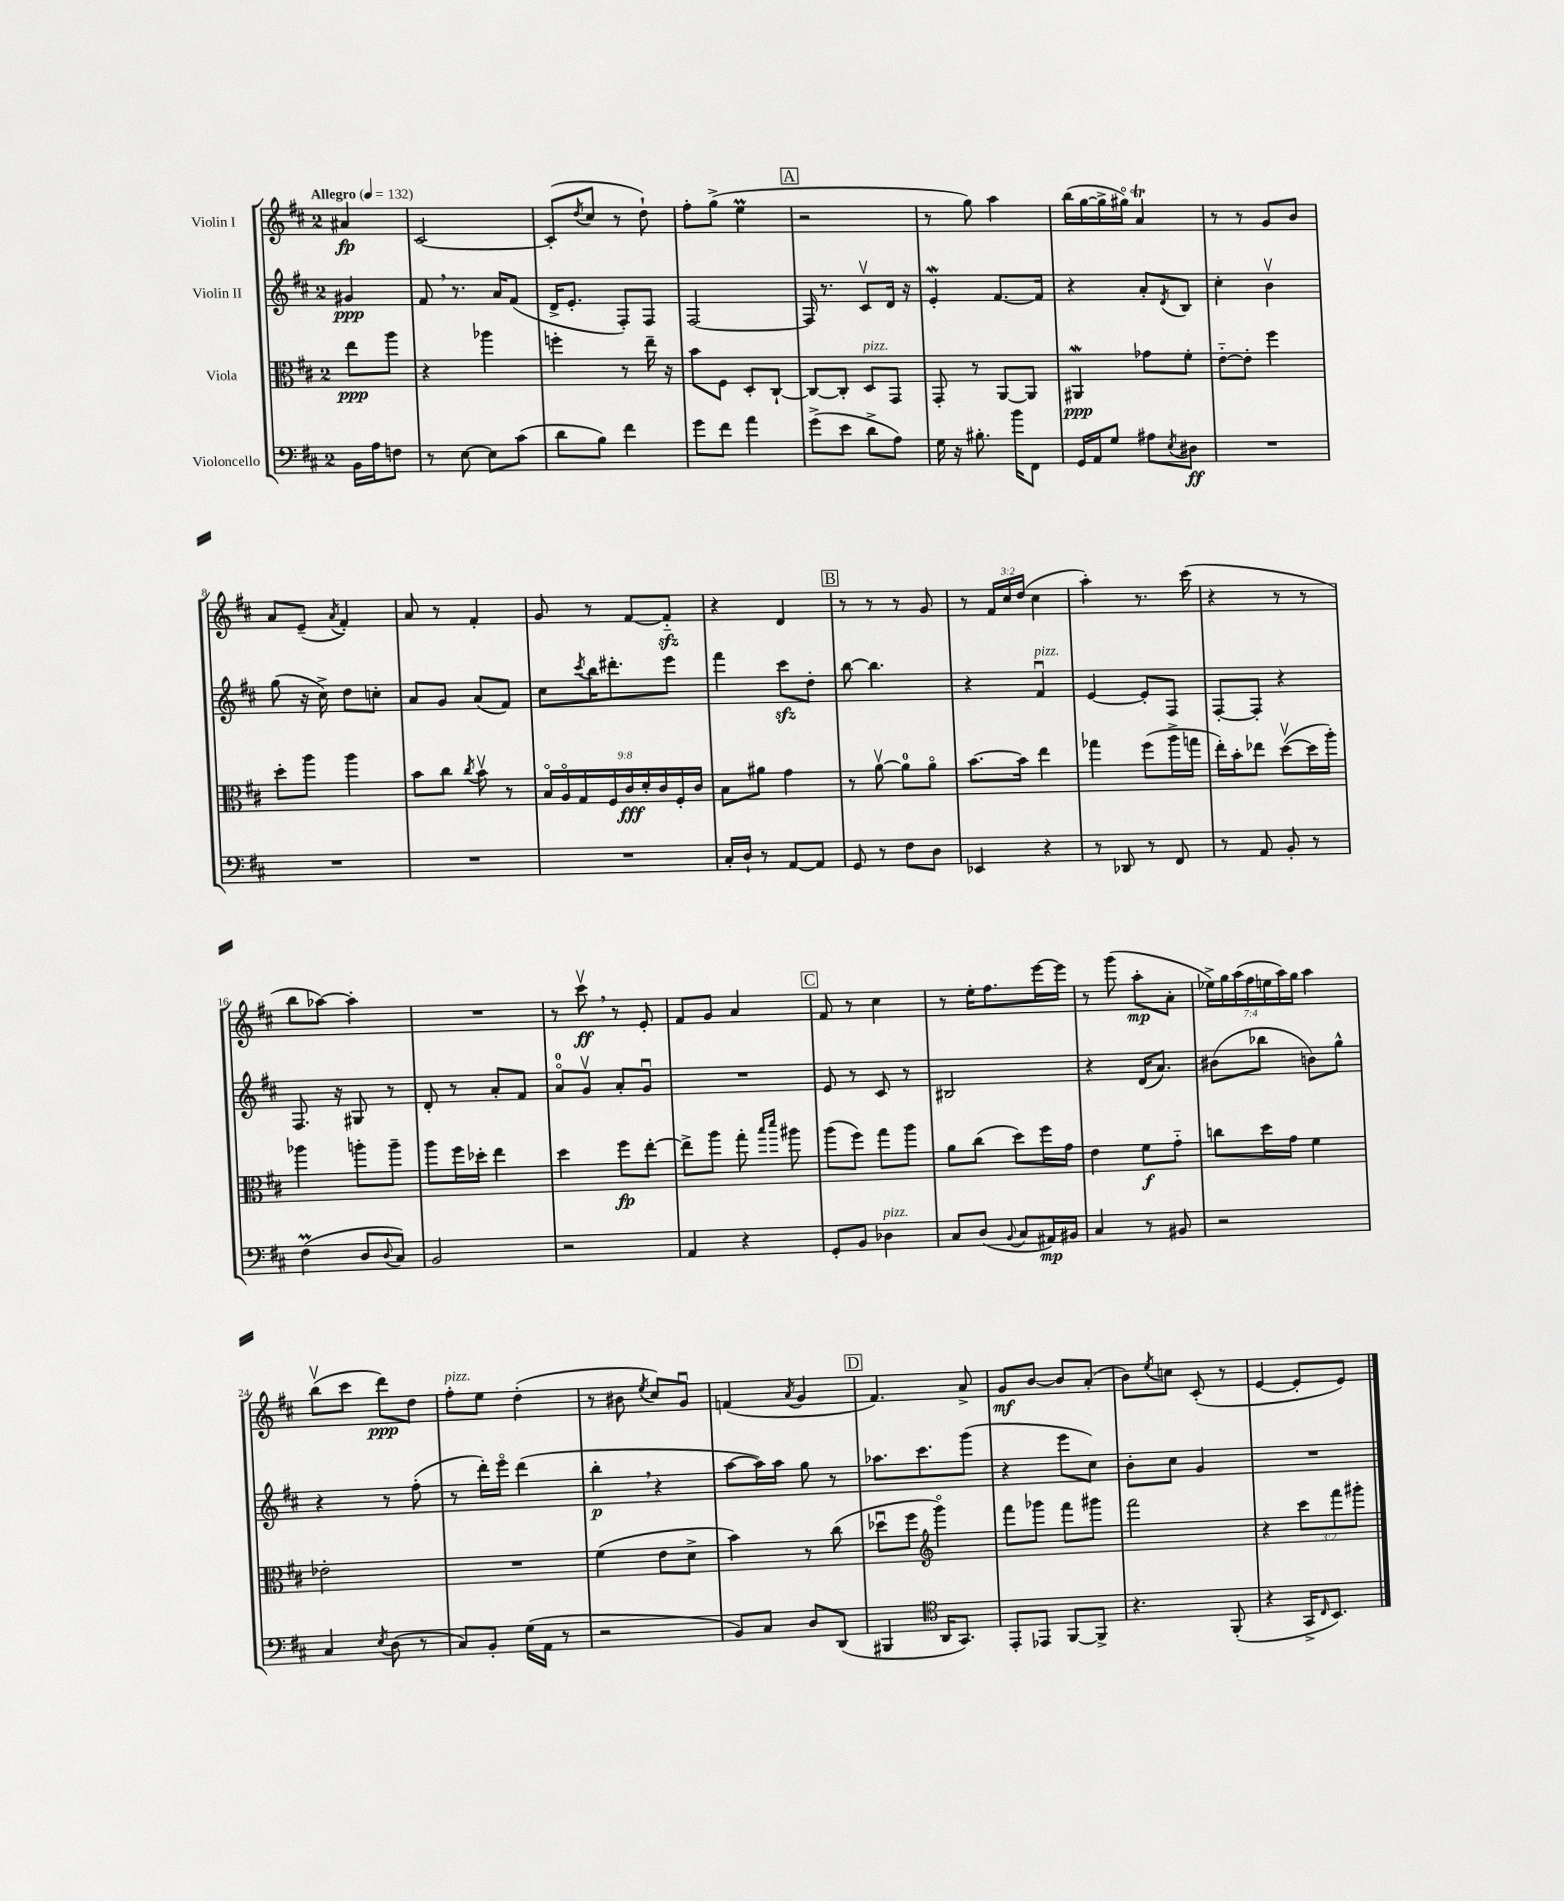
<<
\new StaffGroup <<
\new Staff = "s0" \with { instrumentName = "Violin I" } {
    \clef treble \key d \major \once \override Staff.TimeSignature.style = #'single-digit \time 2/4 \override Staff.TupletNumber.text = #tuplet-number::calc-fraction-text \partial 4 \tempo "Allegro" 4 = 132
    ais'4\fp |
    cis'2~ |
    cis'8-.( \acciaccatura { d''8 } cis''8 r8 d''8-!) |
    fis''8-. g''8->( e''4\prall |
    \mark \markup { \box "A" } r2 |
    r8 g''8) a''4 |
    b''16( g''16~ g''16-> gis''16\flageolet) a'4\trill |
    r8 r8 g'8 b'8 |
    a'8 e'8--( \acciaccatura { a'8 } fis'4-.) |
    a'8 r8 fis'4-. |
    g'8 r8 fis'8~ fis'8-_\sfz |
    r4 d'4 |
    \mark \markup { \box "B" } r8 r8 r8 g'8 |
    r8 \tuplet 3/2 { fis'16 cis''16 d''16( } cis''4 |
    a''4-.) r8. cis'''16( |
    r4 r8 r8 |
    b''8 aes''8~) aes''4-. |
    R2 |
    r8 cis'''8\upbow\ff \breathe r8 e'8-. |
    fis'8 g'8 a'4 |
    \mark \markup { \box "C" } fis'8 r8 cis''4 |
    r8 e''16-. fis''8. e'''16~ e'''16 |
    r8 g'''8( a''8-.\mp a'8-. |
    \tuplet 7/4 { ees''16->) g''16 a''16( fis''16 e''16 a''16) g''16 } a''4 |
    b''8\upbow( cis'''8 d'''8\ppp) d''8 |
    fis''8-.^\markup { \italic "pizz." } e''8 d''4-.( |
    r8 bis'8 \acciaccatura { e''8 } cis''8) g'8\downbow |
    f'4( \acciaccatura { a'8 } g'4 |
    \mark \markup { \box "D" } fis'4.) a'8-> |
    g'8\mf b'8~ b'8 a'8-.( |
    b'8) \acciaccatura { e''8 } c''8 cis'8-.( r8 |
    e'4~ e'8-. e'8) \bar "|." |
}
\new Staff = "s1" \with { instrumentName = "Violin II" } {
    \clef treble \key d \major \once \override Staff.TimeSignature.style = #'single-digit \time 2/4 \partial 4
    gis'4\ppp |
    fis'8 \breathe r8. a'16 fis'8( |
    d'16-> e'8.-. fis8-.) fis8 |
    fis2~ |
    \mark \markup { \box "A" } fis16 r8. cis'8\upbow d'16 r16 |
    e'4-.\mordent fis'8.~ fis'16 |
    r4 a'8-. \acciaccatura { d'8 } b8 |
    cis''4-. b'4\upbow |
    g''8( r16 cis''16->) d''8 c''8-. |
    a'8 g'8 a'8( fis'8) |
    cis''8 \acciaccatura { cis'''8 } b''16 dis'''8.-. e'''8 |
    fis'''4 cis'''8\sfz d''8-. |
    \mark \markup { \box "B" } b''8~ b''4. |
    r4 fis'4\downbow^\markup { \italic "pizz." } |
    e'4~ e'8-. fis8 |
    fis8~-. fis8-. r4 |
    fis8. r16 gis8 r8 |
    d'8-. r8 a'8-. fis'8 |
    a'8-0\flageolet g'8\upbow a'8-. g'8\downbow |
    R2 |
    \mark \markup { \box "C" } e'8 r8 cis'8 r8 |
    bis2 |
    r4 d'16( a'8.) |
    bis'8( bes''8 b'8) g''8-^ |
    r4 r8 fis''8-.( |
    r8 d'''16-.) e'''16\flageolet d'''4( |
    b''4-.\p \breathe r4 |
    a''8~ a''16) a''16 g''8 r8 |
    \mark \markup { \box "D" } aes''8. cis'''8. g'''8( |
    r4 e'''8 cis''8) |
    b'8-. cis''8 g'4 |
    R2 \bar "|." |
}
\new Staff = "s2" \with { instrumentName = "Viola" } {
    \clef alto \key d \major \once \override Staff.TimeSignature.style = #'single-digit \time 2/4 \override Staff.TupletNumber.text = #tuplet-number::calc-fraction-text \partial 4
    e''8\ppp a''8 |
    r4 aes''4 |
    f''4-. r8 e''16-- r16 |
    b'8 fis8 d8-. cis8~-! |
    \mark \markup { \box "A" } cis8~ cis8-. d8^\markup { \italic "pizz." } g,8 |
    g,8-. r8 a,8~ a,8 |
    ais,4\mordent\ppp ges'8 fis'8-. |
    e'8~-_ e'8-. fis''4 |
    d''8-. a''8 a''4 |
    b'8 cis''8 \acciaccatura { cis''8 } b'8\upbow r8 |
    \tuplet 9/8 { b16\flageolet a16\flageolet g16 fis16 cis'16\fff d'16-. cis'16 fis16-. cis'16 } |
    b8 ais'8 g'4 |
    \mark \markup { \box "B" } r8 a'8~\upbow a'8-0 a'8\flageolet |
    b'8.~ b'16 e''4 |
    ges''4 fis''8( a''16-> g''16 |
    e''16-.) b'16-. ees''8 d''8~\upbow( d''16 a''16-.) |
    aes''4 a''8-. a''8-- |
    a''8 fis''16 des''16-. e''4 |
    d''4 fis''8\fp e''8~-. |
    e''8-> a''8 g''8-. \grace { b''16 d'''16 } ais''8 |
    \mark \markup { \box "C" } a''8( fis''8) g''8 a''8 |
    a'8 cis''8( d''8) fis''16 g'16 |
    e'4 fis'8\f g'8-_ |
    c''8 d''16 g'16 fis'4 |
    ees'2-. |
    R2 |
    fis'4( e'8 d'8-> |
    b'4) r8 cis''8( |
    \mark \markup { \box "D" } des''8\downbow fis''8 \clef treble g'''4\flageolet) |
    fis'''8 ges'''8 fis'''8 gis'''8 |
    fis'''2 |
    r4 \tuplet 3/2 { cis'''8 fis'''8 gis'''8-. } \bar "|." |
}
\new Staff = "s3" \with { instrumentName = "Violoncello" } {
    \clef bass \key d \major \once \override Staff.TimeSignature.style = #'single-digit \time 2/4 \partial 4
    b,16 a16 f8 |
    r8 e8~ e8 cis'8( |
    d'8 b8) fis'4 |
    g'8 fis'8 a'4 |
    \mark \markup { \box "A" } g'8->( e'8 d'8-> a8) |
    g16 r16 bis8.-. b'16 fis,8 |
    g,16 a,16 g8 ais8 \acciaccatura { e8 } dis8\ff |
    R2 |
    R2 |
    R2 |
    R2 |
    cis16-. d16-! r8 a,8~ a,8 |
    \mark \markup { \box "B" } g,8 r8 fis8 d8 |
    ees,4 r4 |
    r8 des,8 r8 fis,8 |
    r8 a,8 b,8-. r8 |
    fis4\prall( d8 \appoggiatura { d8 } cis8) |
    b,2 |
    r2 |
    a,4 r4 |
    \mark \markup { \box "C" } g,8-. b,8 des4^\markup { \italic "pizz." } |
    cis8 d8( \appoggiatura { b,8 } cis8 ais,16\mp) bis,16 |
    cis4 r8 bis,8 |
    r2 |
    cis4 \acciaccatura { e8 } d8( r8 |
    cis8) b,8-. g16( a,16 r8 |
    r2 |
    b,8) cis8 d8 d,8( |
    \mark \markup { \box "D" } bis,,4 \clef tenor a,16 g,8.) |
    e,8-. ees,8 fis,8~ fis,8-> |
    r4. fis,8-.( |
    r4 g,16-> \grace { cis16 } b,8.) \bar "|." |
}
>>
>>
